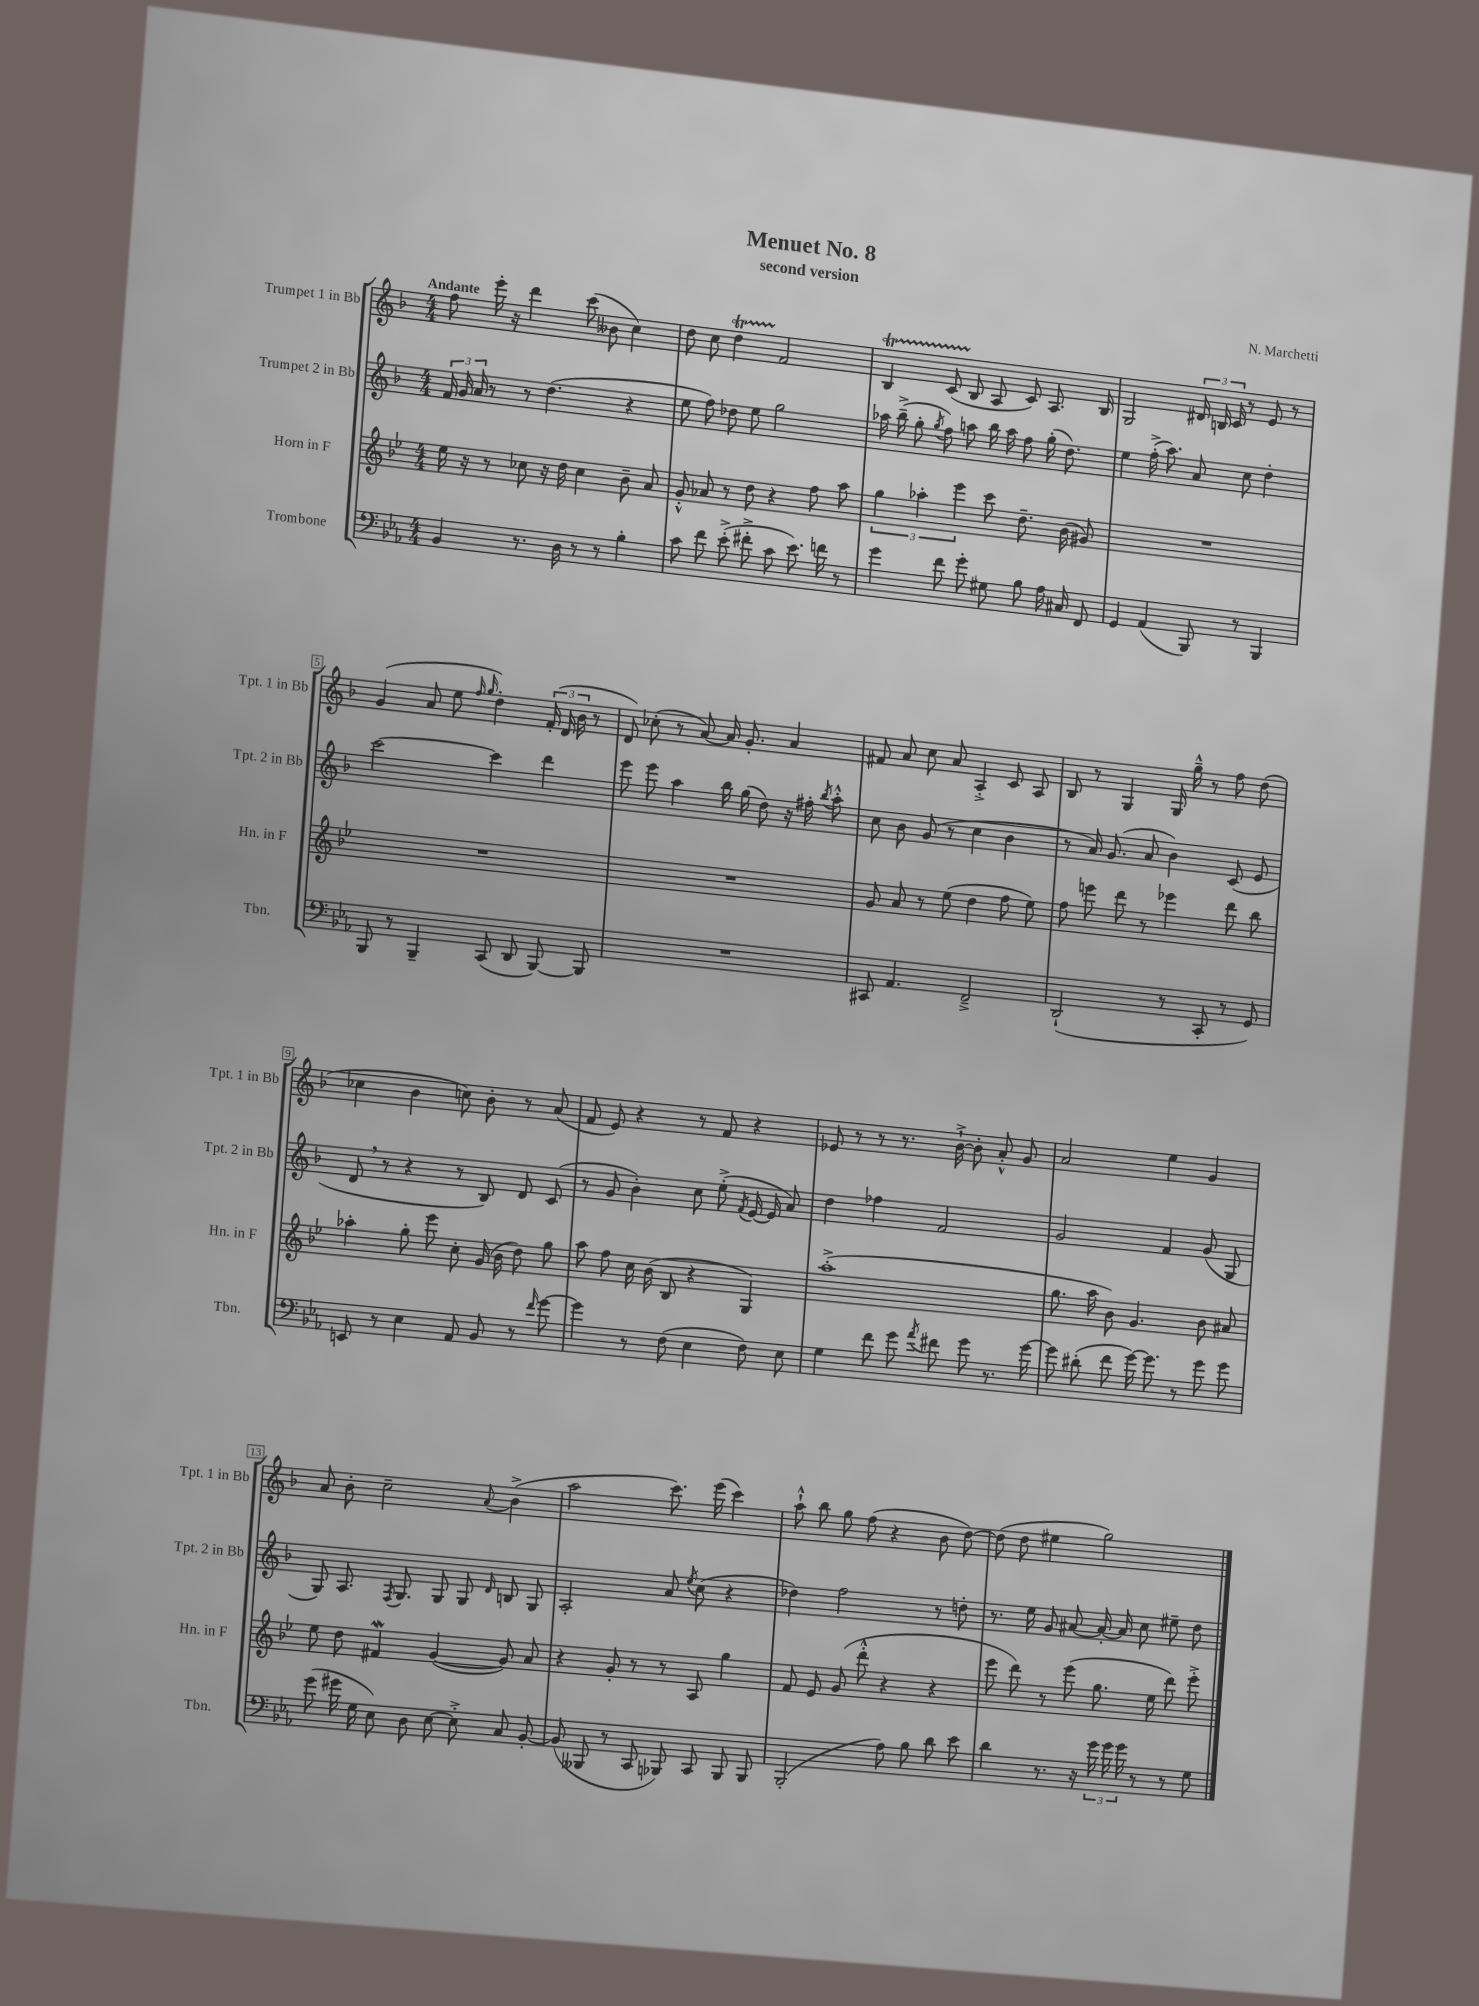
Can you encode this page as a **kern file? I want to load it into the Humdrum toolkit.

**kern	**kern	**kern	**kern
*staff4	*staff3	*staff2	*staff1
*clefF4	*clefG2	*clefG2	*clefG2
*k[b-e-a-]	*k[b-e-]	*k[b-]	*k[b-]
*M4/4	*M4/4	*M4/4	*M4/4
4BB-/	16ee-\	24f/	8ff\
.	.	24g/	.
.	16r	.	.
.	.	24a/	.
.	8r	8r	16eee'\
.	.	.	16r
8.r	8cc-\	8r	4ddd\
.	16r	(4.dd\	.
16D\	16dd\	.	.
8r	4cc-\	.	(8ccc\
8r	.	.	8b--\
4B-'\	8b-~\	4r	4cc\)
.	8a/	.	.
=	=	=	=
8c\	8g'^^/	8ee\	8dd\
8f\	8a-/	8ff\)	8cc\
(8e-'^\	8r	8dd-\	4dd\
8f#'^\	8dd\	8ee\	.
8c\	4r	2gg\	2f/
8.e-\)	.	.	.
.	8ff\	.	.
16f\	.	.	.
8r	8aa\	.	.
=	=	=	=
4g\	6gg\	16aa-\	4B-/
.	.	(16bb-~^\	.
.	.	8gg'\	.
.	6aa-'\	.	.
.	.	8qgg/	.
8f\	.	8ff\)	(8c/
.	6eee-\	.	.
8g'\	.	8aa\	8B-/
8G#\	8ccc\	16bb-\	8A/
.	.	16aa\	.
8B-\	8.dd~\	8ff\	8c/)
16A-\	.	(16gg'\	8.A/
16C#/	(16b-\	8.dd\)	.
8FF/	8g#/)	.	.
.	.	.	16B-/
=	=	=	=
4GG/	1r	4ee\	2G/
(4AA-/	.	(16ff'^\	.
.	.	8.aa\)	.
8BBB-/)	.	8a/	24d#/
.	.	.	24B/
.	.	.	24c/
8r	.	8cc\	8r
4BBB-/	.	4dd'\	8e/
.	.	.	8r
=	=	=	=
8BBB-/	1r	[2ccc\	(4g/
8r	.	.	.
4BBB-~/	.	.	8a/
.	.	.	8ee\
.	.	.	16qqff/
.	.	.	16qqgg/
(8CC/	.	4ccc\]	4dd'\)
8DD/	.	.	.
[8BBB-/)	.	4ddd\	(24f'/
.	.	.	24d/
.	.	.	24b-\
8BBB-/]	.	.	8r
=	=	=	=
1r	1r	8eee\	8d/)
.	.	8eee\	(8cc-'\
.	.	4aa\	8r
.	.	.	[8a/)
.	.	16bb-\	16a/]
.	.	(16gg\	8.g'/
.	.	8dd\)	.
.	.	16r	4a/
.	.	16ff#'\	.
.	.	8qbb-/	.
.	.	8aa'^^\	.
=	=	=	=
8CC#/	8g/	8cc\	8f#/
4.AA-/	8a/	8b-\	8a/
.	8r	(8g/	8cc\
.	(8ee-\	8r	8a/
2FF~^/	4dd\	4cc\	4A'^/
.	8ff\	4b-\	8c/
.	8ee-\)	.	8A/
=	=	=	=
(2DD`/	8ff\	8r	8B-/
.	8eee\	16a/)	8r
.	.	(8.g/	.
.	8ddd\	.	4G/
.	8r	8a/	.
8r	4eee-\	4b-\)	16G/
.	.	.	16gg~^^\
8CC'/	.	.	8r
8r	8ddd\	(8c/	8ff\
8GG/)	8bb-\	8e/	(8dd\
=	=	=	=
8EE/	4aa-'\	8d/	4cc-\
8r	.	8r	.
4E-\	8gg'\	4r	4b-\
.	8eee-\	.	.
8AA-/	8cc'\	8r	8cc\)
8BB-/	(16g/	8B-/)	8b-'\
.	16b-\	.	.
8r	8dd\)	8d/	8r
16qqf/	.	.	.
[8g\	8gg\	(8c/	(8a/
=	=	=	=
4g\]	8aa\	8r	8f/
.	8ff\	8g/	8e/)
8r	16cc\	4b-'\)	4r
.	(16b-\	.	.
(8F\	8B-/	.	.
4E-\	4r	8cc\	8r
.	.	(8ee'^\	8f/
.	.	8qf/	.
8F\)	4G/)	[16e/	4r
.	.	16e/]	.
8E-\	.	8a/)	.
=	=	=	=
4G\	(1aa'^	4dd\	8e-/
.	.	.	8r
8f\	.	4ff-\	8r
8g\	.	.	8.r
8qa-/	.	.	.
8f#\	.	2f/	.
.	.	.	[16b-`^\
8g\	.	.	8b-'\]
8.r	.	.	8a'^^/
.	.	.	8g/
[16g\	.	.	.
=	=	=	=
8g\]	8.gg\	2g/	2a/
(8d#'\	.	.	.
.	16aa\	.	.
8f\	8b-\)	.	.
[16g\)	4.g/	.	.
8.g\]	.	.	.
.	.	4f/	4ee\
8r	.	.	.
8g\	8b-\	(8g/	4g/
8g\	8a#/	8G/	.
=	=	=	=
(8g\	8ee-\	8G/)	8a/
16g#\	8dd\	8.A/	8b-'\
16G\	.	.	.
8E-\)	4f#/	.	2cc~\
.	.	8qF/	.
.	.	8.G/	.
8D\	.	.	.
[8E-\	([4g/	8G/	.
8E-'^\]	.	8G/	.
.	.	16qqd/	8qqa/
8C/	8g/])	8B/	(4b-^\
[8BB-'/	8a/	8G/	.
=	=	=	=
(8BB-/]	4r	2A'/	2aa\
8BBB--/	.	.	.
8r	8g'/	.	.
8CC/	8r	.	.
8BBB-/)	8r	8a/	8.ccc\)
.	.	8qee/	.
8CC/	8A/	(8cc\	.
.	.	.	(16eee\
8BBB-/	4gg\	4r	4ccc\)
8BBB-/	.	.	.
=	=	=	=
(2BBB-'/	8f/	4dd-\)	8aa`^^\
.	8e-/	.	8bb-\
.	(8g/	2ff\	8gg\
.	8ddd'^^\	.	(8ff\
8A-\)	4r	.	4r
8B-\	.	.	.
8d\	4r	8r	8b-\
8e-\	.	8dd'\	[8dd\)
=	=	=	=
4d\	8eee-\	8.r	(8dd\]
.	8ddd\)	.	8dd\
.	.	16ee\	.
8.r	8r	8g/	4ee#\
.	(8eee-\	[8a#/	.
16r	.	.	.
24g\	8.gg\	16a#'/_	2gg\)
24g\	.	.	.
.	.	16a#/]	.
24g\	.	.	.
8r	.	8cc\	.
.	16ee-\	.	.
8r	8ddd\)	8ee#~\	.
8G\	8eee-'^\	8dd\	.
==	==	==	==
*-	*-	*-	*-
